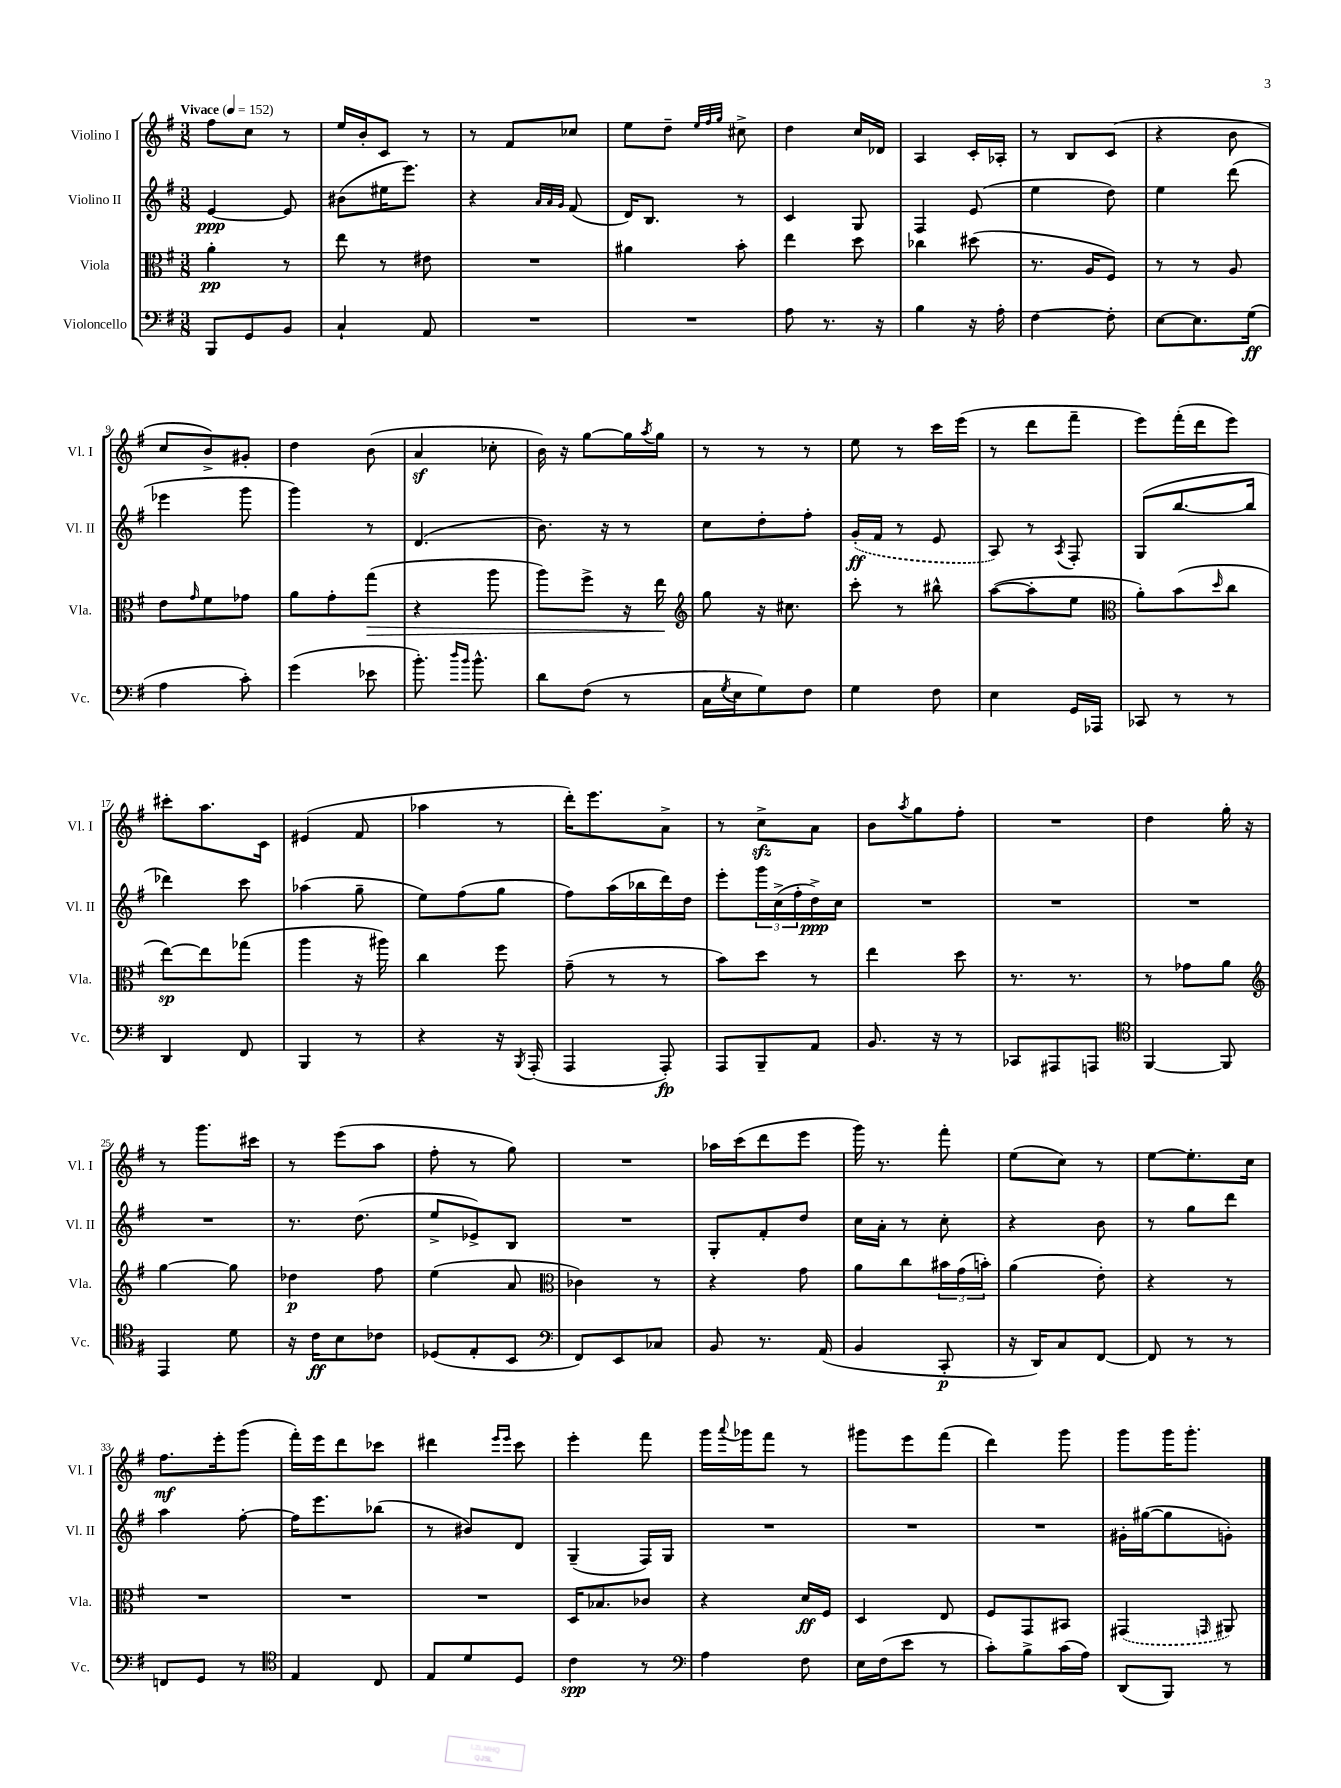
<<
\new StaffGroup <<
\new Staff = "s0" \with { instrumentName = "Violino I" shortInstrumentName = "Vl. I" } {
    \clef treble \key g \major \numericTimeSignature \time 3/8 \tempo "Vivace" 4 = 152
    fis''8 c''8 r8 |
    e''16 b'16-. c'8 r8 |
    r8 fis'8 ces''8 |
    e''8 d''8-- \grace { e''32 fis''32 g''32 } cis''8-> |
    d''4 c''16 des'16 |
    a4 c'16-. aes16-. |
    r8 b8 c'8( |
    r4 b'8 |
    c''8 b'8->) gis'8-. |
    d''4 b'8( |
    a'4\sf ces''8-. |
    b'16) r16 g''8~ g''16 \acciaccatura { a''8 } g''16 |
    r8 r8 r8 |
    e''8 r8 c'''16 e'''16( |
    r8 d'''8 fis'''8-- |
    e'''8) fis'''16-.( d'''16 e'''8) |
    cis'''8-. a''8. c'16 |
    eis'4( fis'8 |
    aes''4 r8 |
    d'''16-.) e'''8. a'8-> |
    r8 c''8->\sfz a'8 |
    b'8 \acciaccatura { a''8 } g''8 fis''8-. |
    R4. |
    d''4 g''16-. r16 |
    r8 g'''8. cis'''16 |
    r8 e'''8( a''8 |
    fis''8-. r8 g''8) |
    R4. |
    aes''16 c'''16( d'''8 e'''8 |
    g'''16) r8. fis'''8-. |
    e''8( c''8) r8 |
    e''8~ e''8.-. c''16 |
    fis''8.\mf e'''16-. g'''8( |
    fis'''16-.) e'''16 d'''8 ces'''8 |
    dis'''4 \grace { e'''16 e'''16 } c'''8 |
    e'''4-. fis'''8 |
    g'''16 \appoggiatura { a'''8 } ges'''16 fis'''8 r8 |
    gis'''8 e'''8 fis'''8( |
    d'''4) g'''8 |
    g'''8 g'''16 g'''8.-. \bar "|." |
}
\new Staff = "s1" \with { instrumentName = "Violino II" shortInstrumentName = "Vl. II" } {
    \clef treble \key g \major \numericTimeSignature \time 3/8
    e'4~\ppp e'8 |
    bis'8( eis''16 e'''8.) |
    r4 \grace { a'32 a'32 g'32 } fis'8( |
    d'16) b8. r8 |
    c'4 g8 |
    fis4 e'8( |
    e''4 d''8) |
    e''4 d'''8( |
    ees'''4 g'''8 |
    g'''4) r8 |
    d'4.( |
    b'8.) r16 r8 |
    c''8 d''8-. fis''8-. |
    \once \slurDashed g'16-.\ff( fis'16 r8 e'8 |
    a8) r8 \acciaccatura { a8 } fis8-. |
    g8( b''8.~ b''16 |
    des'''4) c'''8 |
    aes''4( g''8-- |
    e''8) fis''8( g''8 |
    fis''8) a''16( bes''16 d'''16) d''16 |
    e'''8-. \tuplet 3/2 { g'''16 c''16->( fis''16-. } d''16->\ppp) c''16 |
    R4. |
    R4. |
    R4. |
    R4. |
    r8. d''8.( |
    e''8-> ees'8->) b8 |
    R4. |
    g8-. fis'8-. d''8 |
    c''16 a'16-. r8 c''8-. |
    r4 b'8 |
    r8 g''8 d'''8 |
    a''4 fis''8~-. |
    fis''16 e'''8. bes''8( |
    r8 bis'8) d'8 |
    g4--( fis16) g16 |
    R4. |
    R4. |
    R4. |
    gis'16-. gis''16~( gis''8 g'8-.) \bar "|." |
}
\new Staff = "s2" \with { instrumentName = "Viola" shortInstrumentName = "Vla." } {
    \clef alto \key g \major \numericTimeSignature \time 3/8
    a'4-.\pp r8 |
    e''8 r8 eis'8 |
    R4. |
    ais'4 b'8-. |
    e''4 d''8 |
    ces''4 dis''8( |
    r8. a16 fis8) |
    r8 r8 a8 |
    e'8 \grace { g'16 } fis'8 ges'8 |
    a'8 g'8-. g''8\>( |
    r4 a''8 |
    a''8) fis''8-> r16 e''16\! |
    \clef treble g''8 r16 cis''8. |
    c'''8-. r8 bis''8-^ |
    a''8~( a''8-. e''8 |
    \clef alto a'8-.) b'8( \grace { d''16 } c''8 |
    e''8~\sp) e''8 ges''8( |
    a''4 r16 ais''16) |
    c''4 fis''8 |
    g'8--( r8 r8 |
    b'8) d''8 r8 |
    e''4 d''8 |
    r8. r8. |
    r8 ges'8 a'8 |
    \clef treble g''4~ g''8 |
    des''4\p fis''8 |
    e''4( a'8 |
    \clef alto ces'4) r8 |
    r4 g'8 |
    a'8 c''8 \tuplet 3/2 { bis'16 g'16( b'16-.) } |
    a'4( e'8-.) |
    r4 r8 |
    R4. |
    R4. |
    R4. |
    d16 bes8. ces'8 |
    r4 d'16\ff fis16 |
    d4 e8 |
    fis8 g,8 bis,8 |
    \once \slurDashed gis,4( \grace { g,16 } ais,8) \bar "|." |
}
\new Staff = "s3" \with { instrumentName = "Violoncello" shortInstrumentName = "Vc." } {
    \clef bass \key g \major \numericTimeSignature \time 3/8
    b,,8 g,8 b,8 |
    c4-! a,8 |
    R4. |
    R4. |
    a8 r8. r16 |
    b4 r16 a16-. |
    fis4~ fis8-. |
    e8~ e8. g16\ff( |
    a4 c'8-.) |
    g'4( ees'8 |
    b'8.-.) \grace { d''16 b'16 } b'8.-^ |
    d'8 fis8( r8 |
    c16 \acciaccatura { g8 } e16 g8) fis8 |
    g4 fis8 |
    e4 g,16 aes,,16 |
    ces,8 r8 r8 |
    d,4 fis,8 |
    b,,4 r8 |
    r4 r16 \acciaccatura { b,,8 } a,,16-.( |
    a,,4 a,,8-.\fp) |
    a,,8 b,,8-- a,8 |
    b,8. r16 r8 |
    ces,8 ais,,8 a,,8 |
    \clef tenor fis,4~ fis,8 |
    e,4 d'8 |
    r16 c'16\ff b8 ces'8 |
    des8( e8-. b,8 |
    \clef bass fis,8) e,8 ces8 |
    b,8 r8. a,16( |
    b,4 c,8-.\p |
    r16 d,16) c8 fis,8~ |
    fis,8 r8 r8 |
    f,8 g,8 r8 |
    \clef tenor e4 c8 |
    e8 d'8 d8 |
    c'4\spp r8 |
    \clef bass a4 fis8 |
    e16 fis16( e'8 r8 |
    c'8-.) b8-> c'16( a16) |
    d,8( b,,8) r8 \bar "|." |
}
>>
>>
